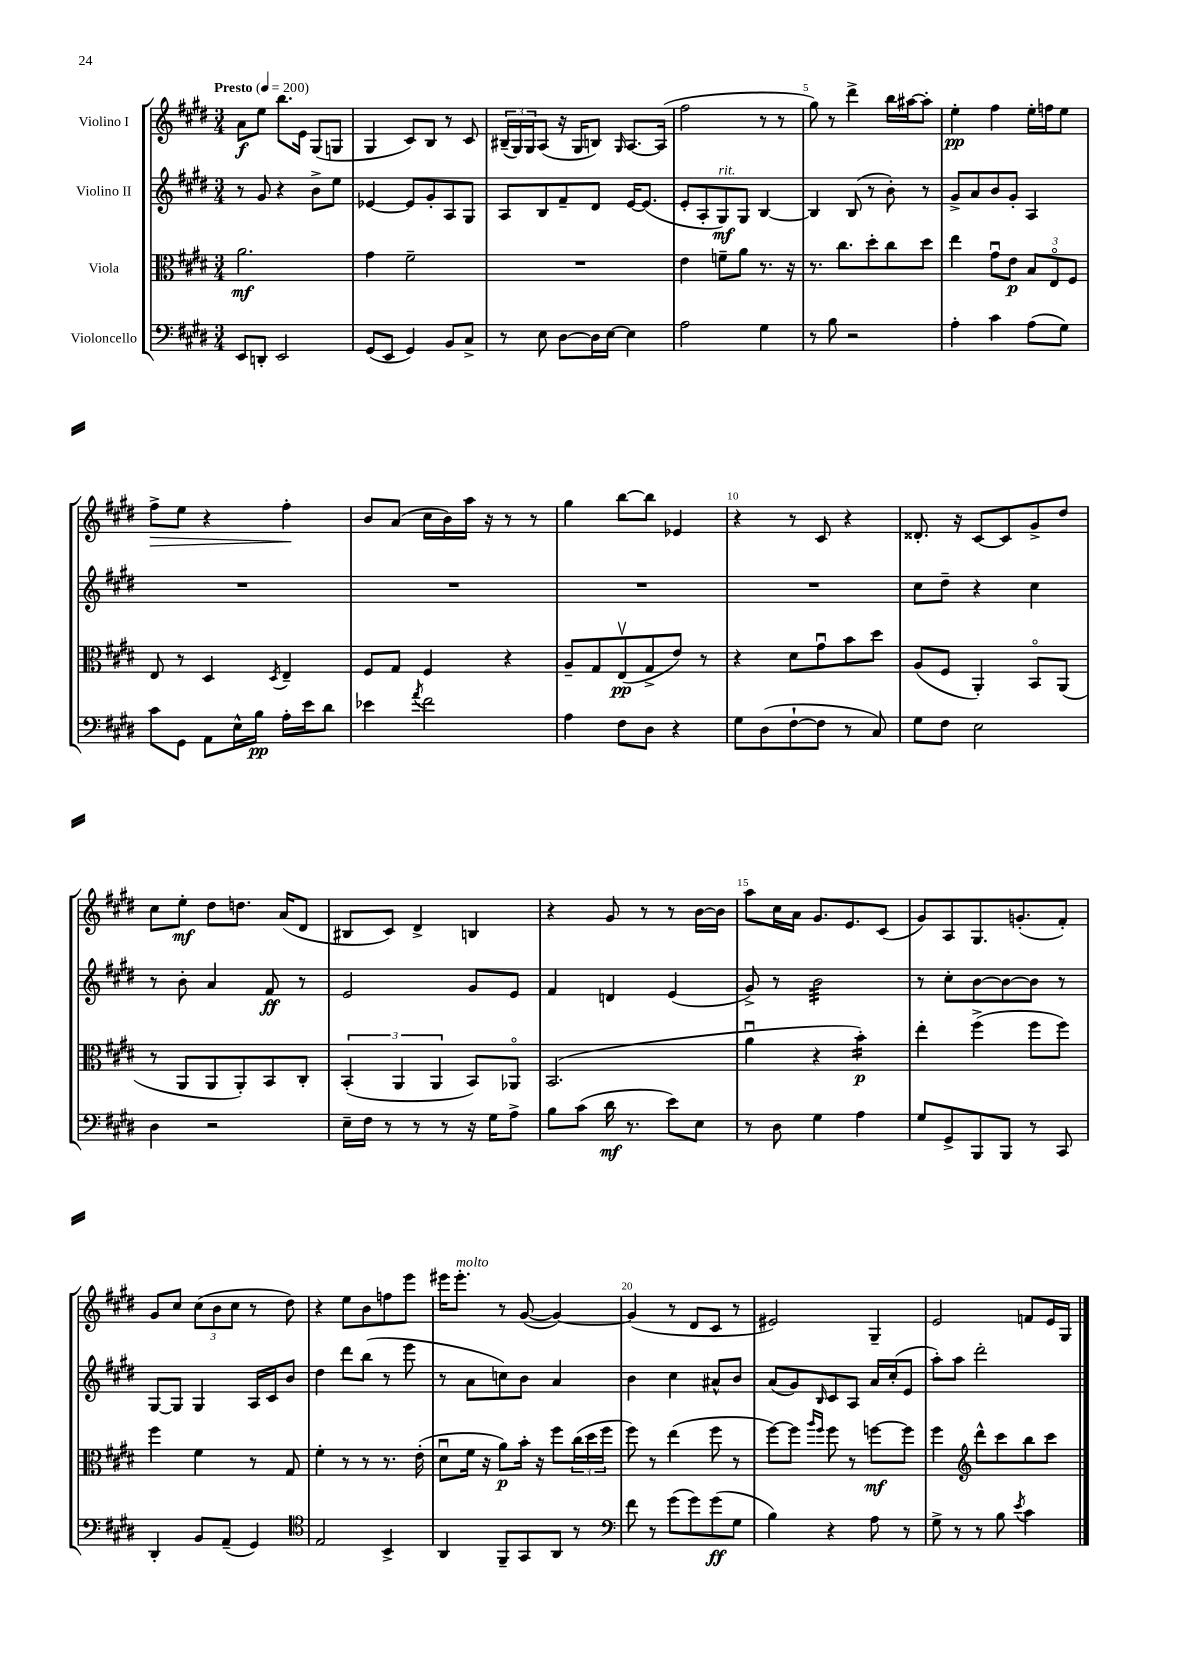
<<
\new StaffGroup <<
\new Staff = "s0" \with { instrumentName = "Violino I" } {
    \clef treble \key e \major \numericTimeSignature \time 3/4 \tempo "Presto" 4 = 200
    a'8\f e''8 b''8. e'16 gis8( g8 |
    gis4 cis'8) b8 r8 cis'8 |
    \tuplet 3/2 { bis16--( gis16) gis16 } a8( r16 gis16 b8) \grace { gis16 } a8.~ a16( |
    fis''2 r8 r8 |
    gis''8) r8 dis'''4-> b''16 ais''16~ ais''8-. |
    e''4-.\pp fis''4 e''16-. f''16 e''8 |
    fis''8->\> e''8 r4 fis''4-.\! |
    b'8 a'8( cis''16 b'16) a''16 r16 r8 r8 |
    gis''4 b''8~ b''8 ees'4 |
    r4 r8 cis'8 r4 |
    disis'8.-. r16 cis'8~ cis'8 gis'8-> dis''8 |
    cis''8 e''8-.\mf dis''8 d''8. a'16( dis'8 |
    bis8 cis'8) dis'4-> b4 |
    r4 gis'8 r8 r8 b'16~ b'16 |
    a''8 cis''16 a'16 gis'8. e'8. cis'8( |
    gis'8) a8 gis8. g'8.-.( fis'8-.) |
    gis'8 cis''8 \tuplet 3/2 { cis''8( b'8 cis''8 } r8 dis''8) |
    r4 e''8 b'8 f''8 e'''8 |
    eis'''16 eis'''8.-.^\markup { \italic "molto" } r8 gis'8~( gis'4~) |
    gis'4( r8 dis'8 cis'8 r8 |
    eis'2) gis4-- |
    e'2 f'8 e'16 gis16 \bar "|." |
}
\new Staff = "s1" \with { instrumentName = "Violino II" } {
    \clef treble \key e \major \numericTimeSignature \time 3/4
    r8 gis'8 r4 b'8-> e''8 |
    ees'4~ ees'8 gis'8-. a8 gis8 |
    a8 b8 fis'8-- dis'8 e'16~ e'8.( |
    e'8-. a8-. gis8\mf^\markup { \italic "rit." }) gis8 b4~ |
    b4 b8( r8 b'8-.) r8 |
    gis'8-> a'8 b'8 gis'8-. a4 |
    R2. |
    R2. |
    R2. |
    R2. |
    cis''8 dis''8-- r4 cis''4 |
    r8 b'8-. a'4 fis'8\ff r8 |
    e'2 gis'8 e'8 |
    fis'4 d'4 e'4( |
    gis'8->) r8 b'2:32 |
    r8 cis''8-. b'8~ b'8~ b'8 r8 |
    gis8~ gis8 gis4 a16 cis'16 b'8 |
    dis''4 dis'''8 b''8( r8 e'''8 |
    r8 a'8 c''8) b'8 a'4 |
    b'4 cis''4 ais'8-^ b'8 |
    a'8( gis'8) \grace { b16 } cis'8 a8 a'16 cis''16-.( e'8 |
    a''8-.) a''8 dis'''2-. \bar "|." |
}
\new Staff = "s2" \with { instrumentName = "Viola" } {
    \clef alto \key e \major \numericTimeSignature \time 3/4
    a'2.\mf |
    gis'4 fis'2-- |
    R2. |
    e'4 f'8-- a'8 r8. r16 |
    r8. cis''8. dis''8-. cis''8 dis''8 |
    e''4 gis'8\downbow e'8\p \tuplet 3/2 { b8 e8\flageolet fis8 } |
    e8 r8 dis4 \acciaccatura { dis8 } e4-- |
    fis8 gis8 fis4 r4 |
    a8-- gis8 e8\upbow\pp( gis8-> e'8) r8 |
    r4 dis'8 gis'8\downbow b'8 dis''8 |
    a8( fis8 a,4-.) b,8\flageolet a,8( |
    r8 a,8 a,8 a,8-.) b,8 cis8-. |
    \tuplet 3/2 { b,4-.( a,4 a,4 } b,8) aes,8\flageolet |
    b,2.( |
    a'4\downbow r4 b'4:16-.\p) |
    e''4-. fis''4->( fis''8 fis''8) |
    fis''4 fis'4 r8 gis8 |
    fis'4-. r8 r8 r8. e'16-.( |
    dis'8\downbow fis'16 r16 a'8\p) b'16-. r16 fis''8 \tuplet 3/2 { cis''16( dis''16 fis''16 } |
    fis''8) r8 e''4( fis''8 r8 |
    fis''8~) fis''8 \grace { a''16 fis''16 } fis''8 r8 f''8~\mf f''8 |
    fis''4 \clef treble dis'''8-^ cis'''8 b''8 cis'''8 \bar "|." |
}
\new Staff = "s3" \with { instrumentName = "Violoncello" } {
    \clef bass \key e \major \numericTimeSignature \time 3/4
    e,8 d,8-. e,2 |
    gis,8( e,8 gis,4) b,8 cis8-> |
    r8 e8 dis8~ dis16 e16~ e4 |
    a2 gis4 |
    r8 b8 r2 |
    a4-. cis'4 a8( gis8) |
    cis'8 gis,8 a,8 e16-^ b16\pp a16-. e'16 dis'8 |
    ees'4 \acciaccatura { a'8 } fis'2 |
    a4 fis8 dis8 r4 |
    gis8 dis8( fis8~-! fis8 r8 cis8) |
    gis8 fis8 e2 |
    dis4 r2 |
    e16-- fis16 r8 r8 r8 r16 gis16 a8-> |
    b8 cis'8( dis'16\mf r8. e'8) e8 |
    r8 dis8 gis4 a4 |
    gis8 gis,8-> b,,8 b,,8 r8 cis,8 |
    dis,4-. b,8 a,8--( gis,4) |
    \clef tenor e2 b,4-> |
    a,4 fis,8-- gis,8 a,8 r8 |
    \clef bass fis'8 r8 gis'8( gis'8) gis'8\ff( gis8 |
    b4) r4 a8 r8 |
    gis8-> r8 r8 b8 \acciaccatura { e'8 } cis'4 \bar "|." |
}
>>
>>
\layout { \context { \Score \override BarNumber.break-visibility = ##(#f #t #t) barNumberVisibility = #(every-nth-bar-number-visible 5) } }
